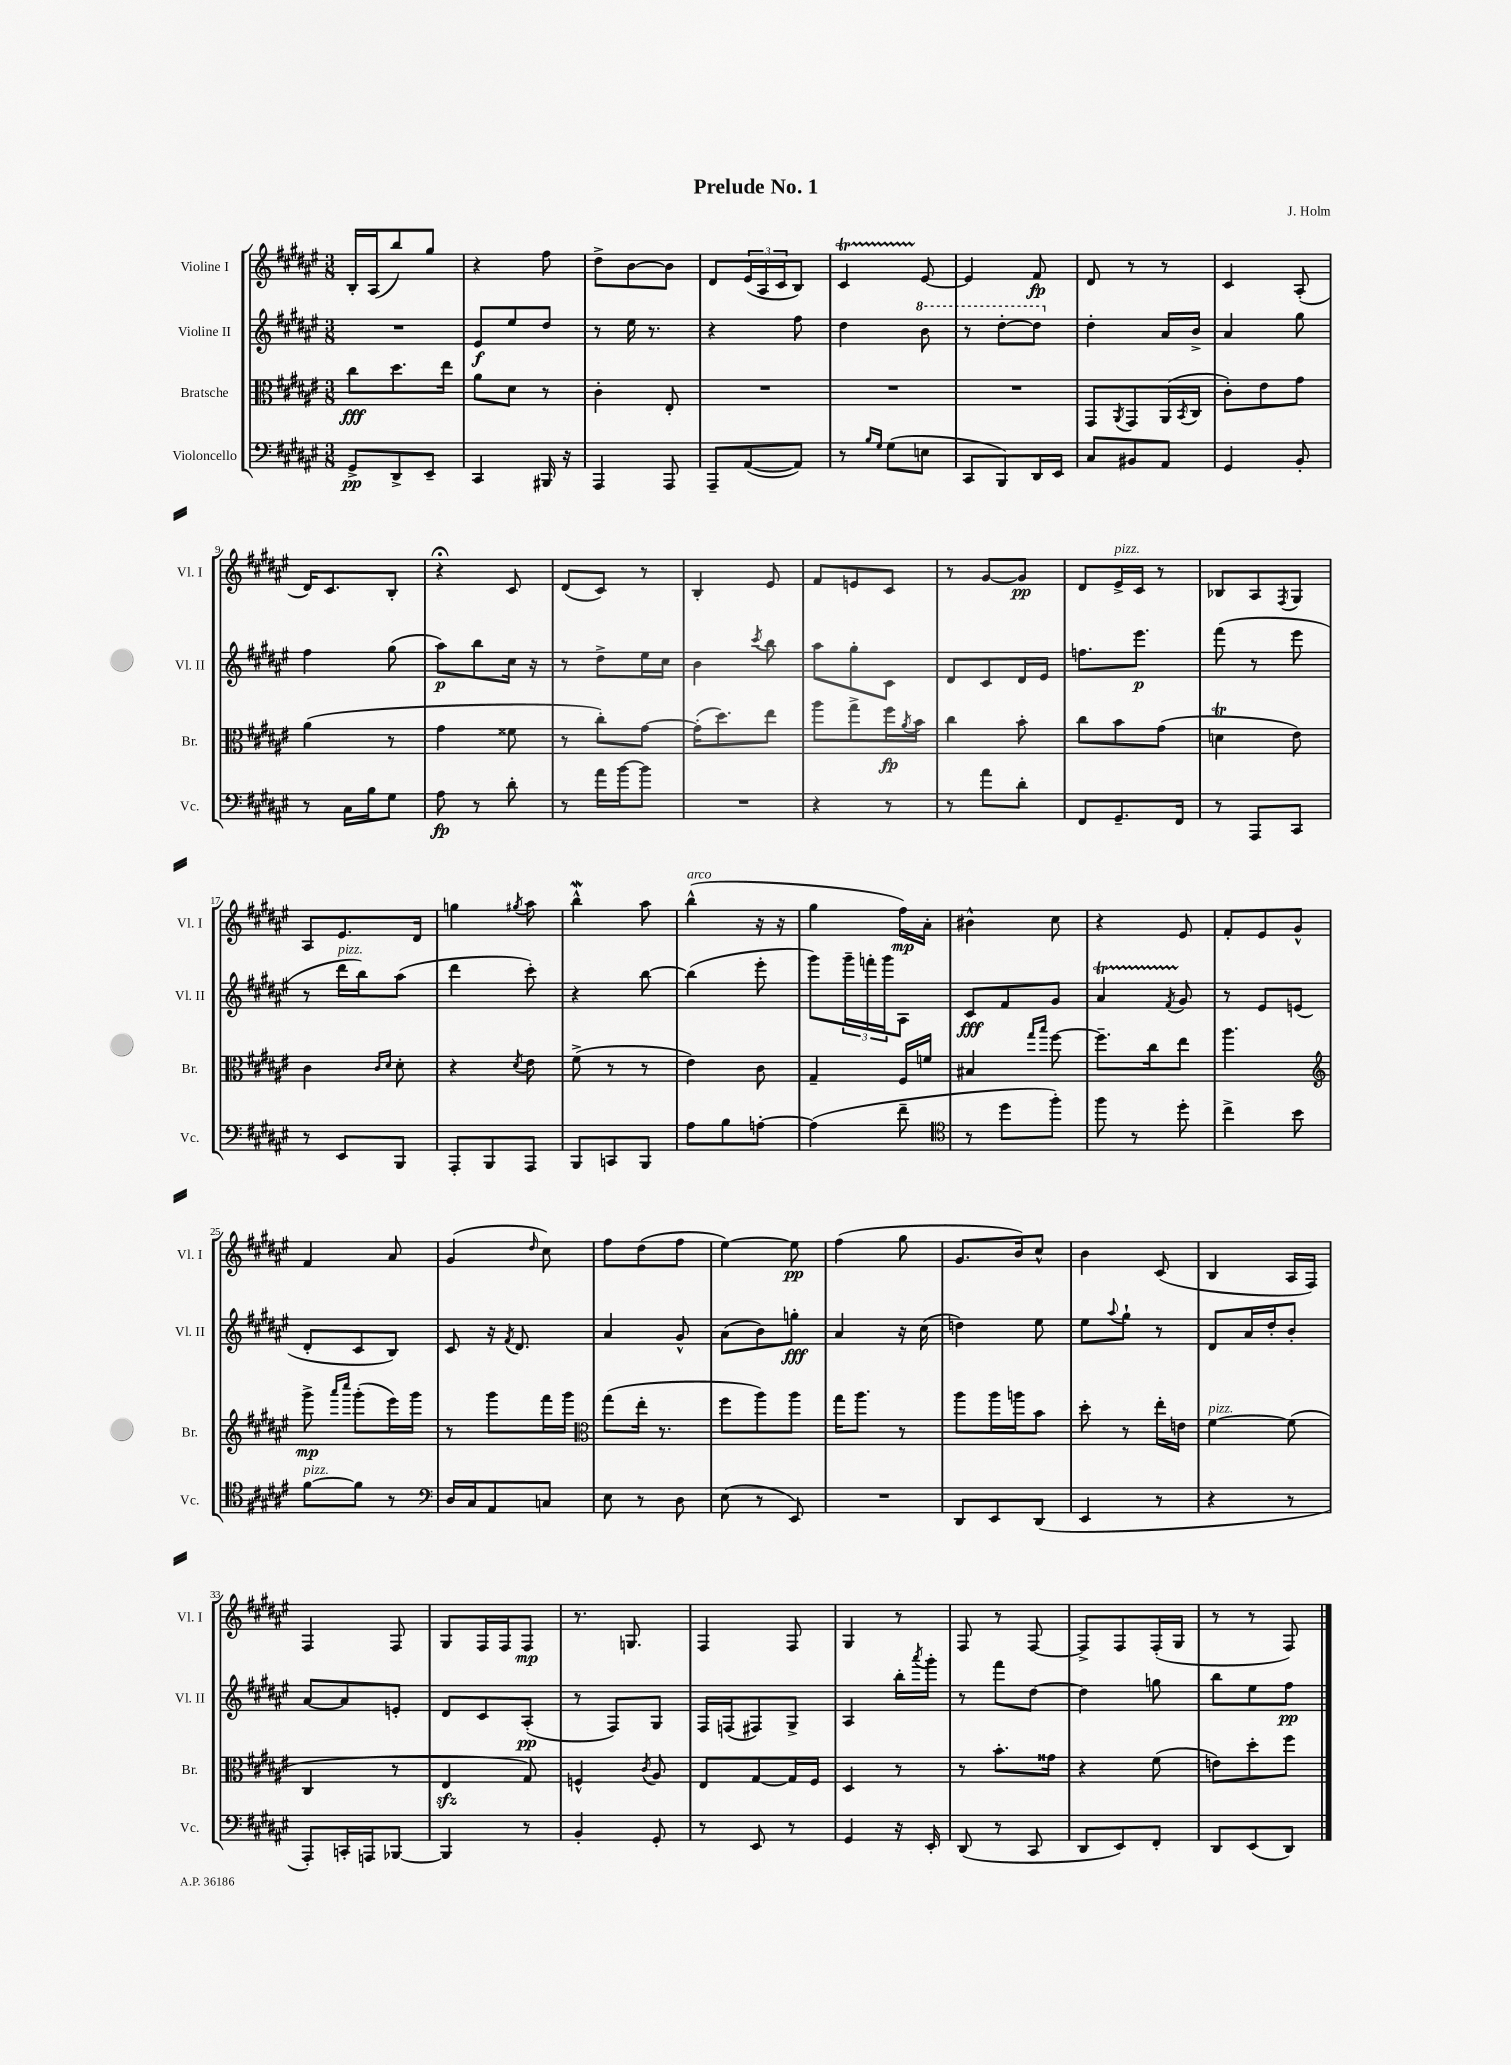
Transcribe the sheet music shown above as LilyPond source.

\header { title = "Prelude No. 1" composer = "J. Holm" }
<<
\new StaffGroup <<
\new Staff = "s0" \with { instrumentName = "Violine I" shortInstrumentName = "Vl. I" } {
    \clef treble \key fis \major \numericTimeSignature \time 3/8
    b16-. ais16( b''8) gis''8 |
    r4 fis''8 |
    dis''8-> b'8~ b'8 |
    dis'8 \tuplet 3/2 { eis'16( ais16 cis'16 } b8) |
    cis'4\startTrillSpan eis'8~\stopTrillSpan |
    eis'4 fis'8\fp |
    dis'8 r8 r8 |
    cis'4 ais8-.( |
    dis'16) cis'8. b8-. |
    r4\fermata cis'8 |
    dis'8( cis'8) r8 |
    b4-. eis'8 |
    fis'8 e'8 cis'8 |
    r8 gis'8~ gis'8\pp |
    dis'8 eis'16->^\markup { \italic "pizz." } cis'16 r8 |
    bes8 ais8 \acciaccatura { fis8 } gis8 |
    ais8 eis'8. dis'16 |
    g''4 \acciaccatura { gis''8 } ais''8 |
    b''4-^\mordent ais''8 |
    b''4-^^\markup { \italic "arco" }( r16 r16 |
    gis''4 fis''16\mp) ais'16-. |
    bis'4-^ cis''8 |
    r4 eis'8 |
    fis'8-. eis'8 gis'8-^ |
    fis'4 ais'8 |
    gis'4( \grace { dis''16 } cis''8) |
    fis''8 dis''8( fis''8 |
    eis''4~) eis''8\pp |
    fis''4( gis''8 |
    gis'8. b'16) cis''8-^ |
    b'4 cis'8( |
    b4 ais16 fis16) |
    fis4 fis8 |
    gis8 fis16 fis16 fis8\mp |
    r8. g8. |
    fis4 fis8 |
    gis4 r8 |
    fis8 r8 fis8~ |
    fis8-> fis8 fis16-.( gis16 |
    r8 r8 fis8) \bar "|." |
}
\new Staff = "s1" \with { instrumentName = "Violine II" shortInstrumentName = "Vl. II" } {
    \clef treble \key fis \major \numericTimeSignature \time 3/8
    R4. |
    eis'8\f eis''8 dis''8 |
    r8 eis''16 r8. |
    r4 fis''8 |
    dis''4 \ottava #1 b''8 |
    r8 dis'''8~-. dis'''8 \ottava #0 |
    dis''4-. ais'16 b'16-> |
    ais'4 gis''8 |
    fis''4 gis''8( |
    ais''8\p) b''8 cis''16 r16 |
    r8 dis''8-> eis''16 cis''16 |
    b'4 \acciaccatura { cis'''8 } b''8 |
    ais''8 gis''8-. cis'8 |
    dis'8 cis'8 dis'16 eis'16 |
    f''8. eis'''8.\p |
    fis'''8( r8 eis'''8 |
    r8 dis'''16^\markup { \italic "pizz." } b''16) ais''8( |
    dis'''4 cis'''8-.) |
    r4 b''8~ |
    b''4( eis'''8-. |
    gis'''8) \tuplet 3/2 { gis'''16-- f'''16-. gis'''16 } ais8 |
    cis'8\fff fis'8 gis'8 |
    ais'4\startTrillSpan \acciaccatura { fis'8 } gis'8\stopTrillSpan |
    r8 eis'8 e'8( |
    dis'8-. cis'8 b8) |
    cis'8 r16 \acciaccatura { fis'8 } dis'8. |
    ais'4 gis'8-^ |
    ais'8( b'8) g''8-.\fff |
    ais'4 r16 cis''16( |
    d''4) eis''8 |
    eis''8 \appoggiatura { ais''8 } gis''8-! r8 |
    dis'8 ais'16 dis''16-. b'8-. |
    ais'8~ ais'8 e'8-. |
    dis'8 cis'8 ais8-.\pp( |
    r8 fis8) gis8 |
    fis16 f16( fis8) gis8-> |
    ais4 b''16-. \acciaccatura { ais'''8 } gis'''16-. |
    r8 fis'''8 dis''8~ |
    dis''4 g''8 |
    b''8 eis''8 fis''8\pp \bar "|." |
}
\new Staff = "s2" \with { instrumentName = "Bratsche" shortInstrumentName = "Br." } {
    \clef alto \key fis \major \numericTimeSignature \time 3/8
    cis''8\fff dis''8. eis''16 |
    ais'8 dis'8 r8 |
    cis'4-. eis8-. |
    R4. |
    R4. |
    R4. |
    gis,8 \acciaccatura { ais,8 } gis,8 ais,16( \acciaccatura { b,8 } cis16 |
    cis'8-.) eis'8 gis'8 |
    ais'4( r8 |
    gis'4 fisis'8 |
    r8 cis''8-.) gis'8~ |
    gis'16-.( dis''8.) eis''8 |
    ais''8 gis''8-> fis''16\fp \acciaccatura { ais'8 } b'16 |
    cis''4 b'8-. |
    cis''8 b'8 gis'8( |
    d'4\trill eis'8) |
    cis'4 \grace { cis'16 dis'16 } dis'8-. |
    r4 \acciaccatura { dis'8 } eis'8 |
    fis'8->( r8 r8 |
    eis'4) cis'8 |
    gis4-- fis16 f'16 |
    bis4 \grace { gis''16 b''16 } fis''8~ |
    fis''8.-- cis''16 eis''8 |
    ais''4. |
    \clef treble gis'''8->\mp \grace { ais'''16 cis''''16 } gis'''8-.( eis'''16) gis'''16 |
    r8 gis'''8 fis'''16 gis'''16 |
    \clef alto gis''8( eis''16-. r8. |
    fis''8 ais''8) ais''8 |
    gis''16 ais''8. r8 |
    ais''8 ais''16 a''16 b'8 |
    dis''8-. r8 eis''16-. e'16 |
    fis'4~^\markup { \italic "pizz." } fis'8( |
    cis4 r8 |
    eis4\sfz gis8) |
    f4-^ \acciaccatura { cis'8 } ais8 |
    eis8 gis8~ gis16 fis16 |
    dis4 r8 |
    r8 b'8.-. gisis'16 |
    r4 fis'8( |
    e'8) dis''8-. fis''8 \bar "|." |
}
\new Staff = "s3" \with { instrumentName = "Violoncello" shortInstrumentName = "Vc." } {
    \clef bass \key fis \major \numericTimeSignature \time 3/8
    gis,8->\pp dis,8-> eis,8-- |
    cis,4 bis,,16 r16 |
    ais,,4 ais,,8 |
    ais,,8-- ais,8~( ais,8) |
    r8 \grace { b16 gis16 } gis8( e8 |
    cis,8 b,,8) dis,16 eis,16 |
    cis8 bis,8 ais,8 |
    gis,4 b,8-. |
    r8 cis16 b16 gis8 |
    ais8\fp r8 dis'8-. |
    r8 ais'16 b'16~ b'8 |
    R4. |
    r4 r8 |
    r8 ais'8 dis'8-. |
    fis,8 gis,8.-- fis,16 |
    r8 ais,,8 cis,8 |
    r8 eis,8 b,,8 |
    ais,,8-. b,,8 ais,,8 |
    b,,8 c,8 b,,8 |
    ais8 b8 a8~-. |
    a4( fis'8-- |
    \clef tenor r8 dis''8 fis''8-.) |
    fis''8 r8 dis''8-. |
    cis''4-> b'8 |
    fis'8~^\markup { \italic "pizz." } fis'8 r8 |
    \clef bass dis16 cis16 ais,8 c8 |
    eis8 r8 dis8 |
    eis8( r8 eis,8) |
    R4. |
    dis,8 eis,8 dis,8( |
    eis,4 r8 |
    r4 r8 |
    ais,,8-.) c,16-. a,,16 bes,,8~ |
    bes,,4 r8 |
    b,4-. gis,8-. |
    r8 eis,8 r8 |
    gis,4 r16 eis,16-. |
    dis,8( r8 cis,8 |
    dis,8 eis,8) fis,8-. |
    dis,8 eis,8( dis,8) \bar "|." |
}
>>
>>
